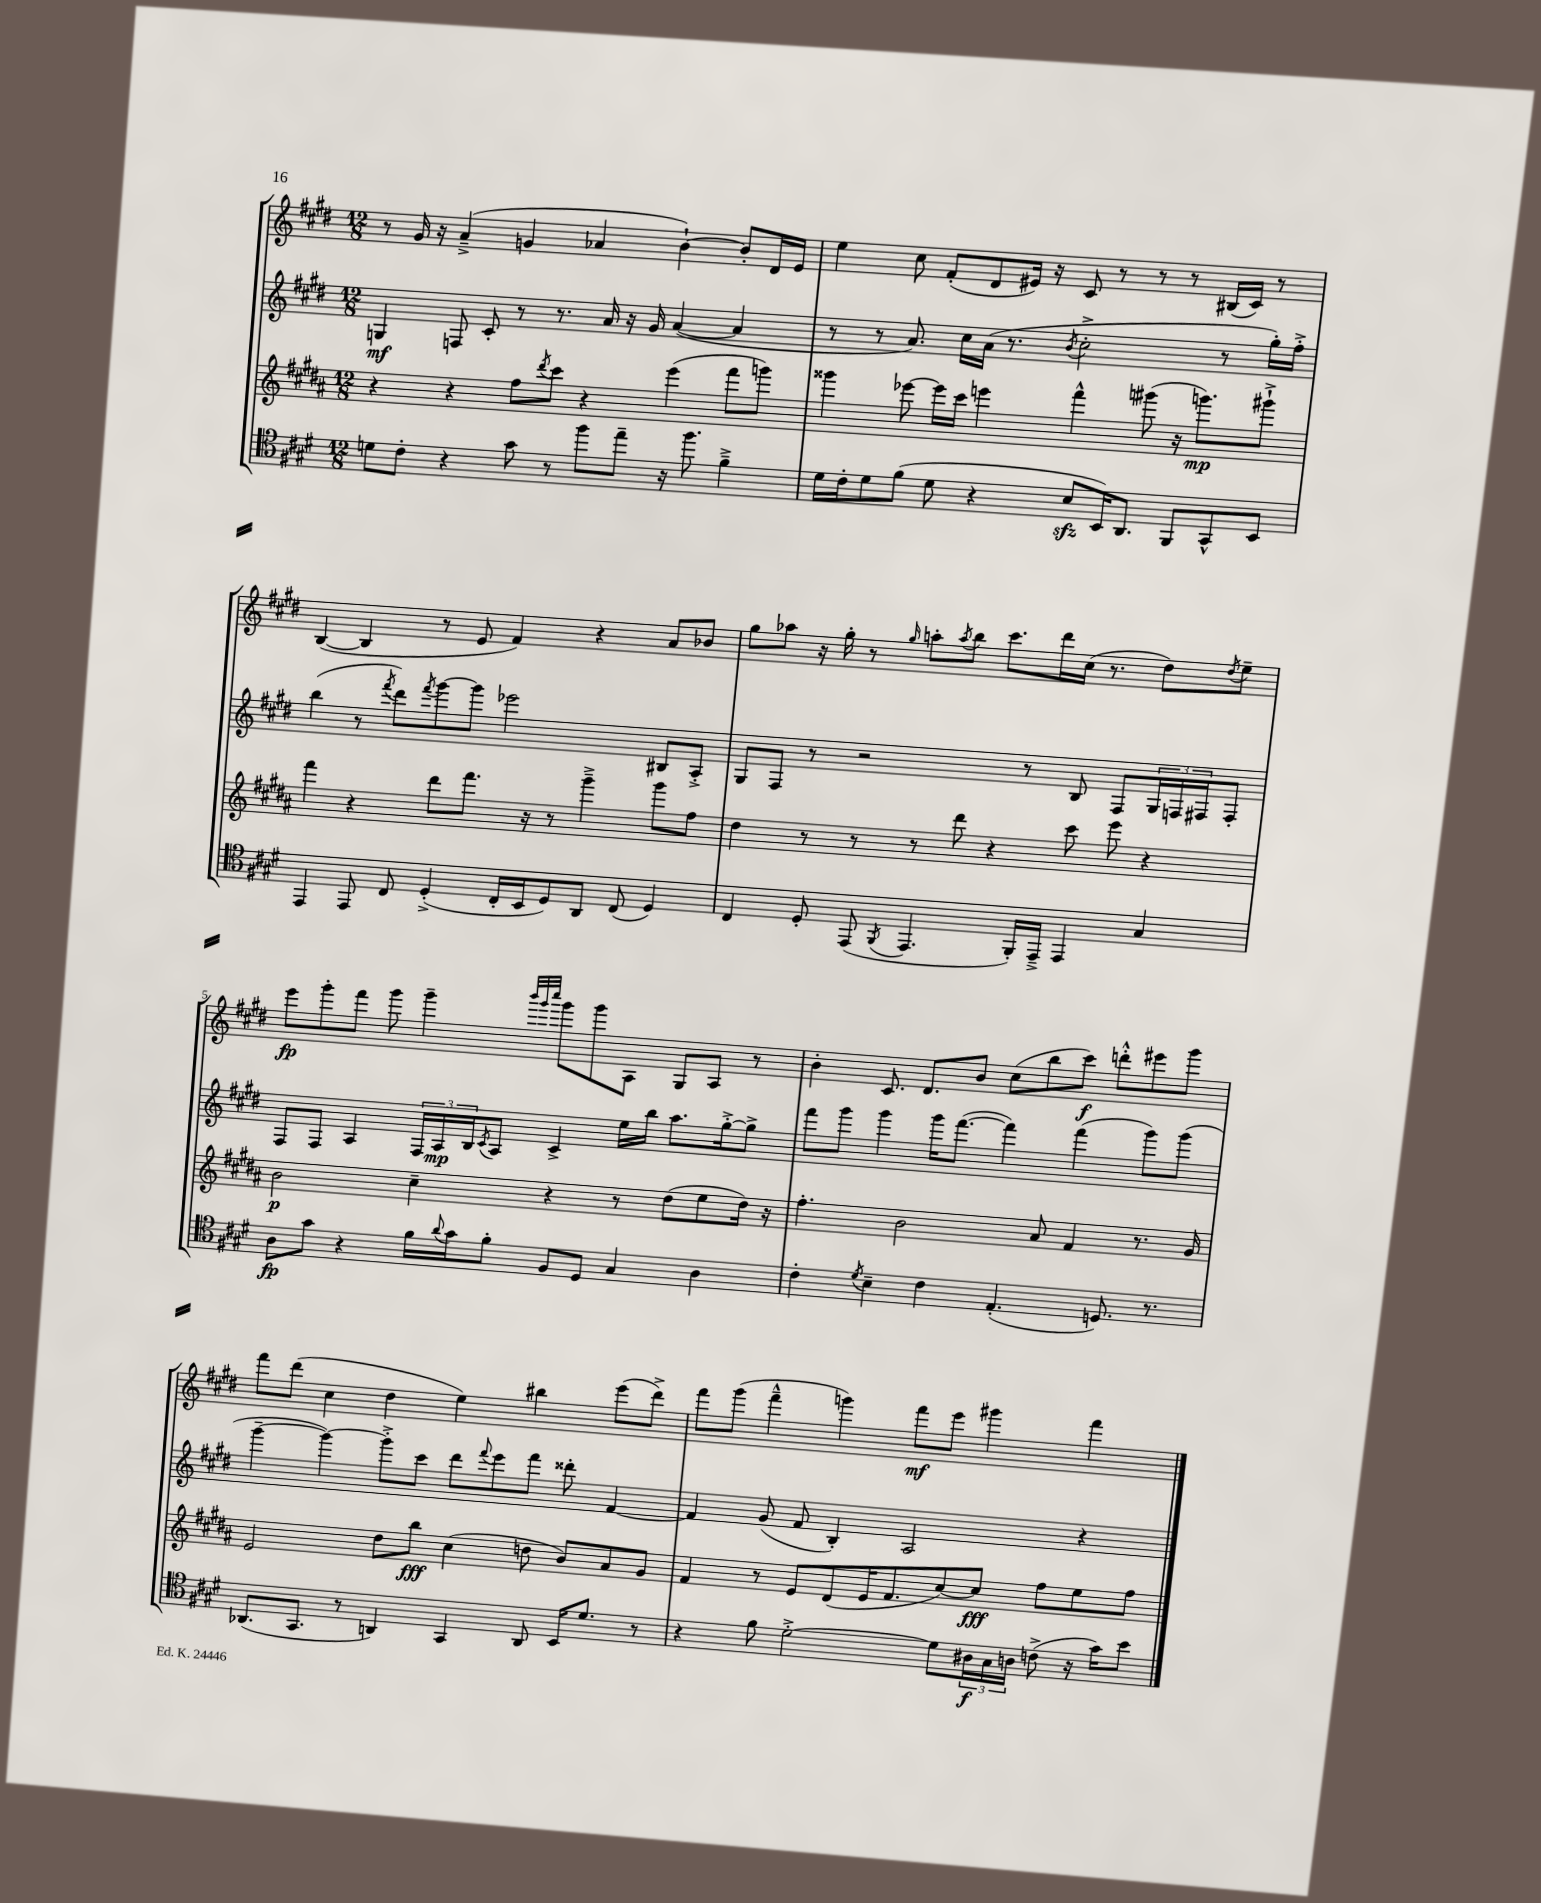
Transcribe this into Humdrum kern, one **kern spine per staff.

**kern	**kern	**kern	**kern
*staff4	*staff3	*staff2	*staff1
*clefC4	*clefG2	*clefG2	*clefG2
*k[f#c#g#d#]	*k[f#c#g#d#a#]	*k[f#c#g#d#]	*k[f#c#g#d#]
*M12/8	*M12/8	*M12/8	*M12/8
8d	4r	4G	8r
8c#'	.	.	16g#
.	.	.	16r
4r	4r	8F	(4a~^
.	.	8c#'	.
8g#	8ff#	8r	4g
.	8qddd#	.	.
8r	8ccc#	8.r	.
8ff#	4r	.	4a-
.	.	16a	.
8ee~	.	16r	.
.	.	16g#	.
16r	(4eee	([4a	[4b`)
8.ff#	.	.	.
4f#~^	8fff#	4a]	8b']
.	8ggg)	.	16d#
.	.	.	16e
=	=	=	=
16d#	4ggg##	8r	4ee
16c#'	.	.	.
8d#	.	8r	.
(8f#	[8eee-	8.a)	8cc#
8d#	16eee-]	.	(8f#'
.	16ccc#	16cc#	.
4r	4eee	(16a	8d#
.	.	8.r	.
.	.	.	16e#)
.	.	.	16r
.	.	8qb	.
8B	4fff#^^	2cc#'^	8c#
16BB)	.	.	8r
8.AA	.	.	.
.	(8ggg#	.	8r
8FF#	16r	.	8r
.	8.ggg)	.	.
8GG#^^	.	8r	(16B#
.	.	.	16c#)
8BB	8ggg#`^	16gg#')	8r
.	.	16ff#'^	.
=	=	=	=
4EE	4fff#	(4bb	([4B
8EE	4r	8r	4B]
.	.	8qfff#	.
8C#	.	8ddd#)	.
.	.	8qfff#	.
(4D#'^	8ddd#	[8ggg#	8r
.	8.fff#	8ggg#]	8e
16C#'	.	2eee-	4f#)
16BB	16r	.	.
8D#)	8r	.	.
8AA	4ggg#~^	.	4r
(8C#	.	.	.
4D#)	8ggg#	8B#	8a
.	8ff#	8A'^	8b-
=	=	=	=
4C#	4dd#	8G#	8gg#
.	.	8F#	8aa-
8D#'	8r	8r	16r
.	.	.	16gg#'
(8EE	8r	2r	8r
8qFF#	.	.	16qqgg#
4.EE	8r	.	8aa'
.	.	.	8qaa
.	8ddd#	.	8bb
.	4r	.	8.ccc#
16FF#')	.	8r	.
16EE~^	.	.	16ddd#
4EE	8ccc#	8B	(16cc#
.	.	.	8.r
.	8eee	8F#	.
4G#	4r	24G#	8dd#)
.	.	24F	.
.	.	24F#	.
.	.	.	8qdd#
.	.	8F#'	8ee~
=	=	=	=
8A	2b	8F#	8eee
8g#	.	8F#	8ggg#'
4r	.	4A	8fff#
.	.	.	8ggg#
16f#	4cc#~	24F#	4ggg#~
.	.	24A	.
8qqa	.	.	.
16g#	.	.	.
.	.	24B	.
.	.	8qc#	.
8f#'	.	8A	.
.	.	.	32qqbbb
.	.	.	32qqggg#
.	.	.	32qqcccc#
8F#	4r	4c#^	8ggg#
8D#	.	.	8ggg#
4G#	8r	16ee	8A
.	.	16bb	.
.	(8dd#	8.aa	8G#
4A	8ee	.	8A
.	.	[16gg#'^	.
.	16dd#)	8gg#^]	8r
.	16r	.	.
=	=	=	=
4c#'	4.ff#'	8fff#	4b'
.	.	8ggg#	.
8qd#	.	.	.
4B~	.	4ggg#	8.c#
.	2b	.	.
.	.	.	8.d#
4c#	.	16ggg#	.
.	.	([8.fff#	.
.	.	.	8b
(4.E'	.	4fff#])	(8cc#
.	8a#	.	8bb
.	4f#	(4fff#	8ccc#)
8.D)	.	.	8ddd'^^
.	8.r	8ggg#)	8eee#
8.r	.	.	.
.	.	(8ggg#	8ggg#
.	16g#	.	.
=	=	=	=
(8.AA-	2e	[4ggg#~	8fff#
.	.	.	(8ddd#
8.GG#	.	.	.
.	.	4ggg#_)	4cc#
8r	.	.	.
4AA)	8dd#	8ggg#'^]	4dd#
.	8bb	8ccc#	.
4GG#	(4cc#	8ddd#	4ee)
.	.	8qqfff#	.
.	.	8eee	.
8AA	8dd	8fff#	4bb#
16BB	8b)	8ddd##'	.
8.d#	.	.	.
.	8a#	[4f#	(8eee
8r	8g#	.	8ddd#^)
=	=	=	=
4r	4f#	4f#]	8fff#
.	.	.	(8ggg#
8f#	8r	(8g#	4fff#~^^
[2d#'^	8e	8f#	.
.	(8d#	4B')	4ggg)
.	16e	.	.
.	8.f#	.	.
.	.	2A	8fff#
8d#]	[8cc#)	.	8eee
24A#	8cc#]	.	4ggg#
24G#	.	.	.
24A	.	.	.
(8c^	8ff#	.	.
16r	8ee	4r	4fff#
16g#)	.	.	.
8b	8ff#	.	.
==	==	==	==
*-	*-	*-	*-
